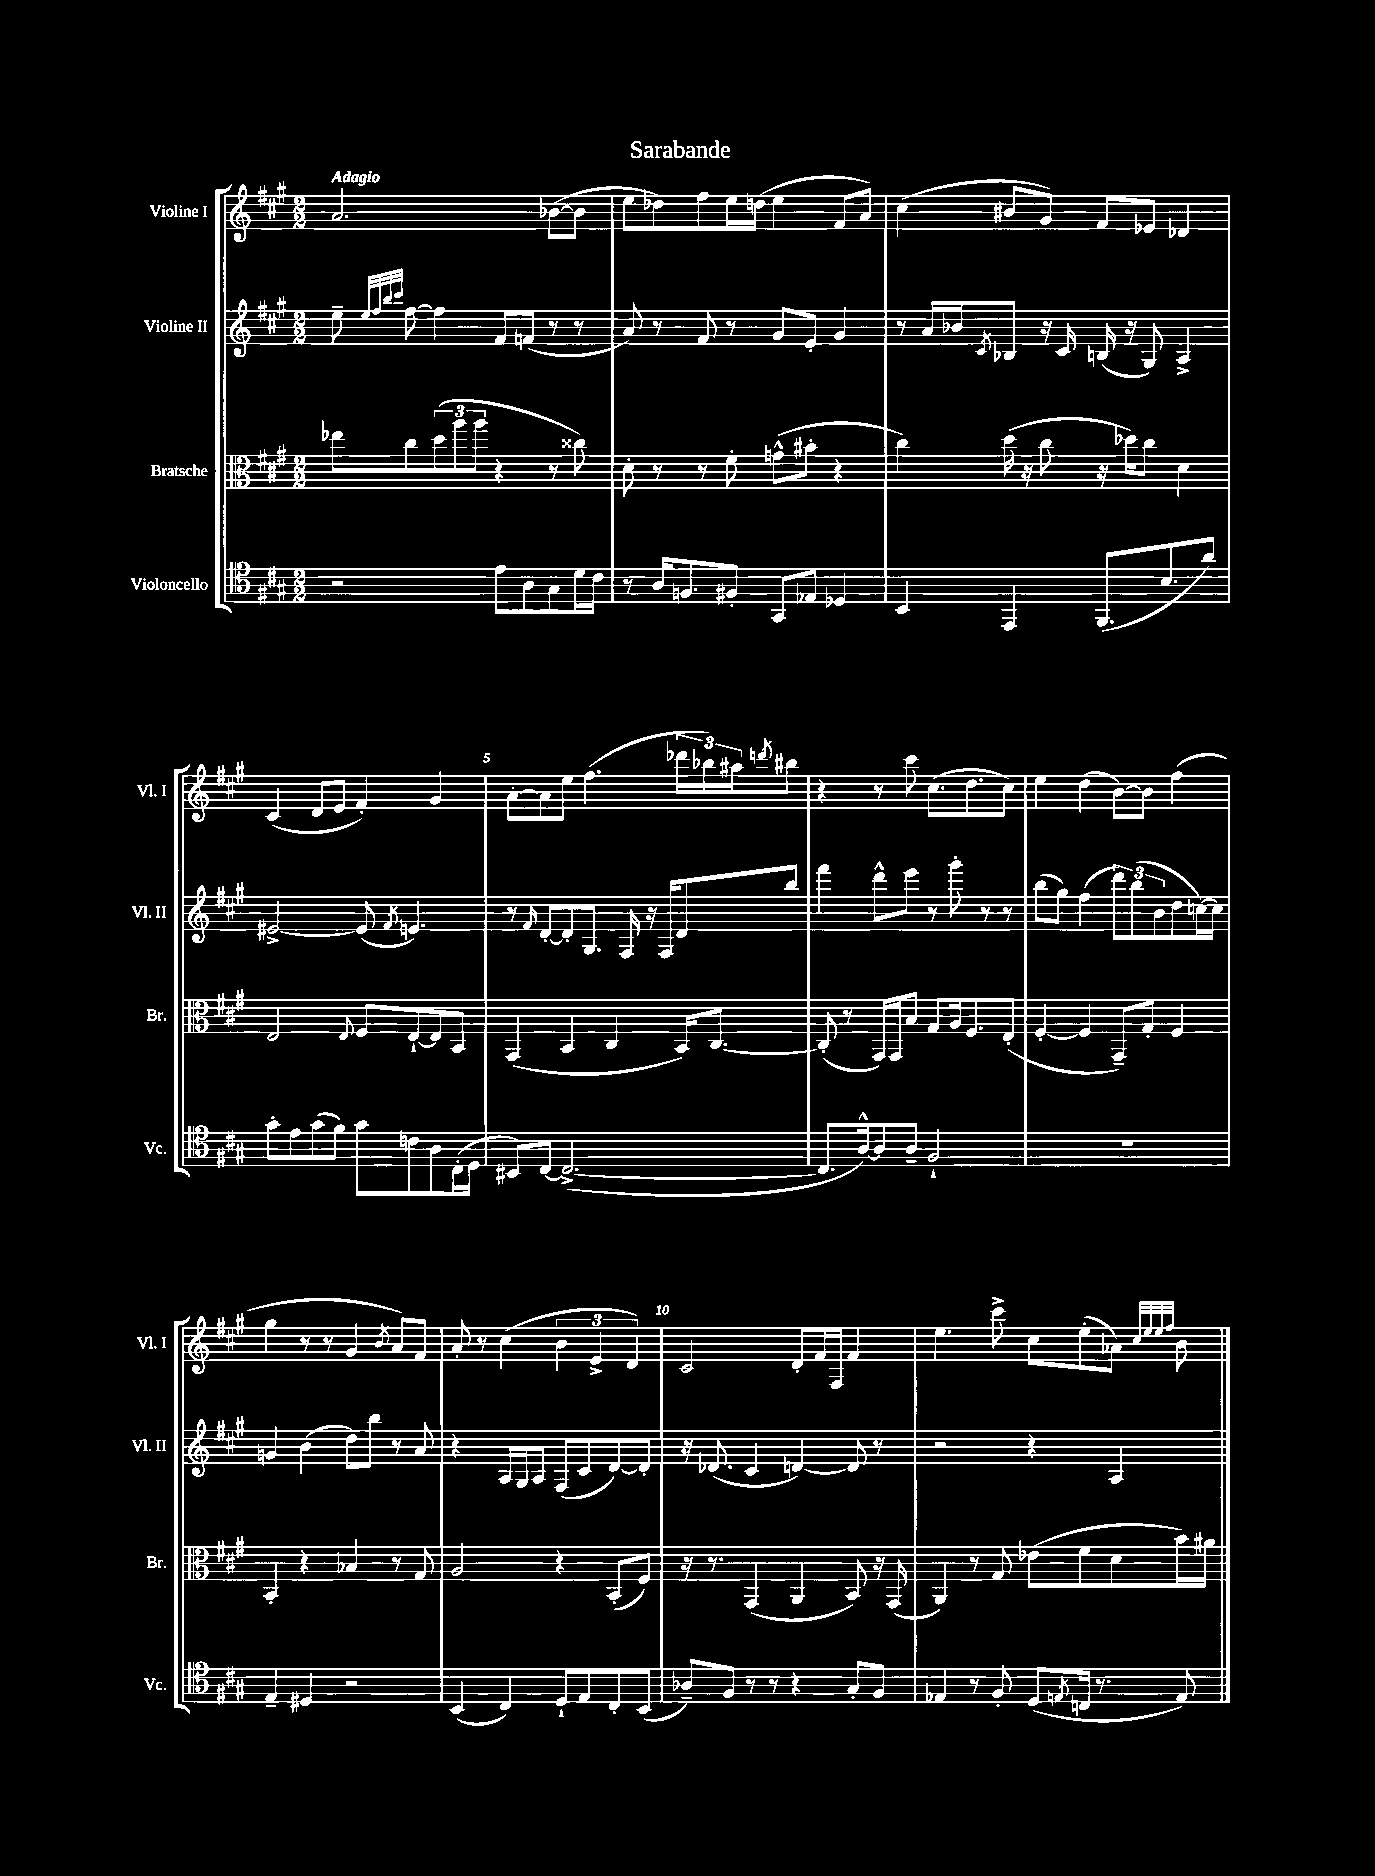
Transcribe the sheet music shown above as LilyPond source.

\header { title = "Sarabande" }
<<
\new StaffGroup <<
\new Staff = "s0" \with { instrumentName = "Violine I" shortInstrumentName = "Vl. I" } {
    \clef treble \key a \major \numericTimeSignature \time 2/2 \tempo "Adagio"
    a'2. bes'8~( bes'8 |
    e''8 des''8) fis''8 e''16 d''16( e''4 fis'8 a'8) |
    cis''4( bis'8 gis'8) fis'8 ees'8 des'4 |
    cis'4( d'8 e'8 fis'4-.) gis'4 |
    a'8~-. a'8 e''8 fis''4.( \tuplet 3/2 { des'''16 bes''16) ais''16 } \acciaccatura { d'''8 } bis''8 |
    r4 r8 cis'''8 cis''8.( d''8. cis''8) |
    e''4 d''4( b'8~) b'8 fis''4( |
    gis''4 r8 r8 gis'4 \acciaccatura { b'8 } a'8) fis'8 |
    a'8-. r8 cis''4( \tuplet 3/2 { b'4 e'4-> d'4) } |
    cis'2 d'8-. fis'16 fis16 fis'4 |
    e''4. cis'''8-> cis''8 e''8-.( aes'8) \grace { cis''32 e''32 e''32 fis''32 } b'8 \bar "|." |
}
\new Staff = "s1" \with { instrumentName = "Violine II" shortInstrumentName = "Vl. II" } {
    \clef treble \key a \major \numericTimeSignature \time 2/2
    e''8-- \grace { e''32 fis''32 b''32 cis'''32 } fis''8~ fis''4 fis'8 f'8( r8 r8 |
    a'8) r8 fis'8 r8 gis'8 e'8-. gis'4 |
    r8 a'16 bes'16 \acciaccatura { cis'8 } bes8 r16 cis'16 b16( r16 gis8) a4-> |
    eis'2~-> eis'8( \acciaccatura { fis'8 } e'4.) |
    r8 \grace { fis'16 } d'8~-. d'8-. gis8. fis16 r16 fis16 d'8 b''8 |
    fis'''4 d'''8-^ e'''8 r8 gis'''8-. r8 r8 |
    b''8( gis''8) fis''4( \tuplet 3/2 { d'''8) b''8( b'8 } d''8 c''16~) c''16 |
    g'4 b'4( d''8) b''8 r8 a'8 |
    r4 a16 gis16 a8 fis8( cis'8 d'8~) d'8-. |
    r16 des'8.( cis'4 d'4~) d'8 r8 |
    r2 r4 a4 \bar "|." |
}
\new Staff = "s2" \with { instrumentName = "Bratsche" shortInstrumentName = "Br." } {
    \clef alto \key a \major \numericTimeSignature \time 2/2
    ees''8 cis''8 \tuplet 3/2 { d''8( a''8 a''8 } r4 r8 cisis''8) |
    d'8-. r8 r8 fis'8-. g'8-^( bis'8-. r4 |
    cis''4) d''16( r16 cis''8 r16 des''16) cis''8 d'4 |
    e2 \appoggiatura { e8 } fis8 e8~-! e8 b,8 |
    gis,4( b,4 cis4 b,16) cis8.~ |
    cis8-.( r8 gis,16) gis,16 b8 gis8 a16 fis8. e8-.( |
    fis4~-. fis4 gis,8--) gis8-. fis4 |
    b,4-. r4 bes4 r8 gis8 |
    a2 r4 b,8-.( fis8) |
    r16 r8. gis,4( a,4 b,8) r16 gis,16( |
    a,4) r8 gis8 ees'8( fis'8 d'8 b'16) ais'16 \bar "|." |
}
\new Staff = "s3" \with { instrumentName = "Violoncello" shortInstrumentName = "Vc." } {
    \clef tenor \key a \major \numericTimeSignature \time 2/2
    r2 e'8 a8 gis8 d'16 cis'16 |
    r8 a16 f8. fis8-. gis,8 ees8 des4 |
    b,4 e,4 fis,8.( b8. a'8) |
    gis'8-. e'8 gis'8( fis'8) gis'8 c'8 a8 cis16-.( d16 |
    bis,8) cis8~ cis2.~->( |
    cis8. a16~-^) a8 a8-- fis2-! |
    R1 |
    e4-- dis4 r2 |
    b,4( cis4) d8-! e8 cis8-. b,8( |
    aes8--) fis8 r8 r8 r4 gis8-. fis8 |
    ees4 r8 fis8-. d8( \acciaccatura { e8 } c16 r8. e8) \bar "|." |
}
>>
>>
\layout { \context { \Score \override BarNumber.break-visibility = ##(#f #t #t) barNumberVisibility = #(every-nth-bar-number-visible 5) } }
